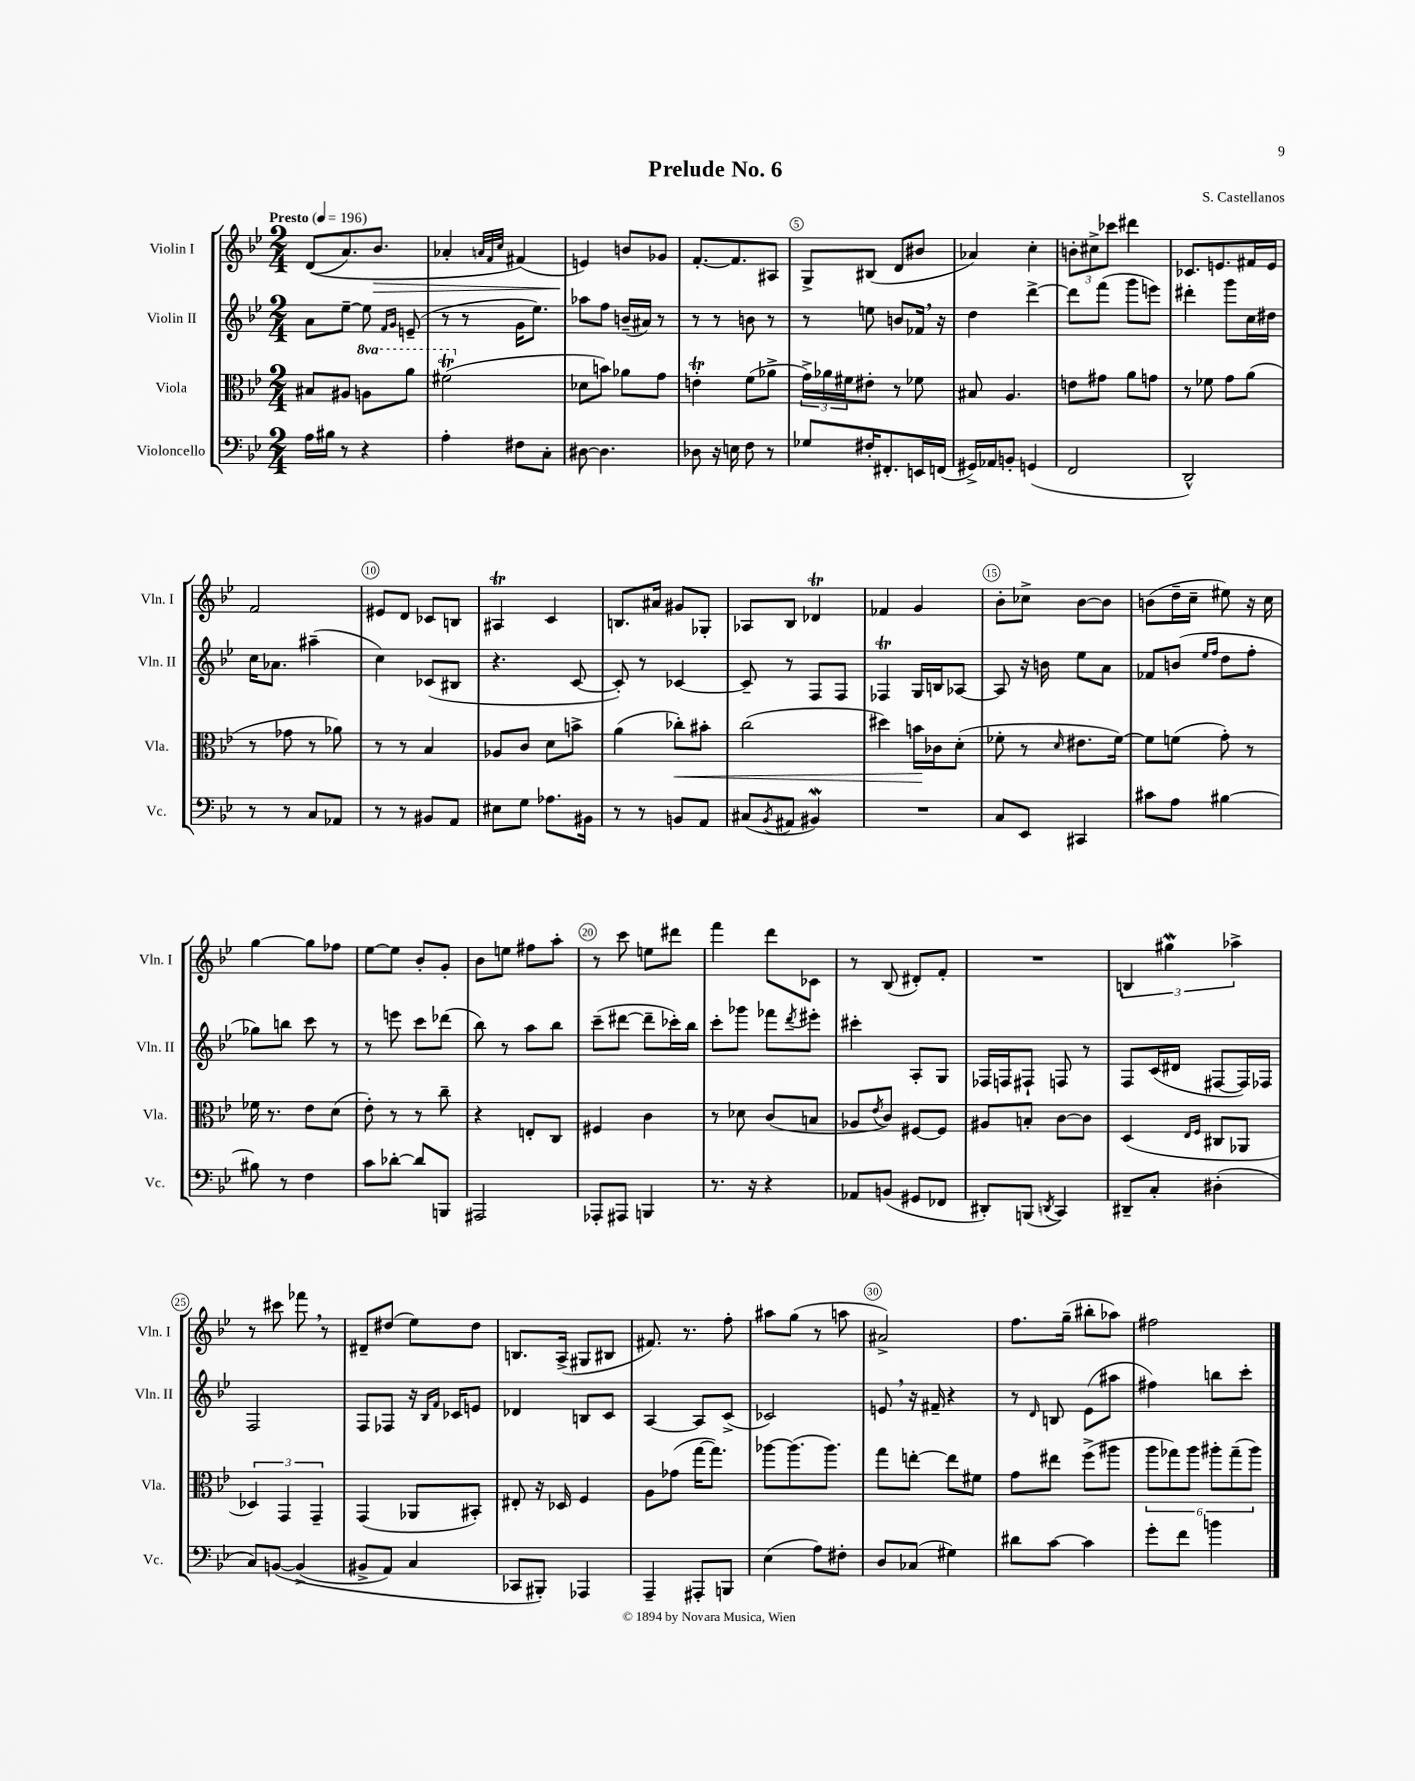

**kern	**kern	**dynam	**kern	**kern	**dynam
*part4	*part3	*part3	*part2	*part1	*part1
*staff4	*staff3	*staff3	*staff2	*staff1	*staff1
*I"Violoncello	*I"Viola	*	*I"Violin II	*I"Violin I	*
*I'Vc.	*I'Vla.	*	*I'Vln. II	*I'Vln. I	*
*clefF4	*clefC3	*	*clefG2	*clefG2	*
*k[b-e-]	*k[b-e-]	*	*k[b-e-]	*k[b-e-]	*
*M2/4	*M2/4	*	*M2/4	*M2/4	*
*MM196	*MM196	*	*MM196	*MM196	*
=1	=1	=1	=1	=1	=1
!	!	!	!	!LO:TX:a:B:t=Presto	!
16A\LL	8B#X/L	.	8a\L	((8d/L	.
16B#X\JJ	.	.	.	.	.
8r	8A#X/J	.	[8ee-~\J	8.a/)	.
*	*8va	*	*	*	*
4r	8an\L	.	8ee-\]	.	.
!	!	!	!	!	!LO:HP:b
.	.	.	.	8.b-/J	>
.	.	.	16qqf/LL	.	.
.	.	.	16qqg/JJ	.	.
.	8aa\J	.	(8en~/	.	.
=2	=2	=2	=2	=2	=2
4A'\	(2ff#Xt\	.	8r	4a-X'/	.
.	.	.	8r	.	.
.	.	.	.	32qqan/LLL	.
.	.	.	.	32qqf/	.
.	.	.	.	32qqcc/JJJ	.
8F#X\L	.	.	16g\KL	(4f#X/)	.
.	.	.	8.ee-\J)	.	.
8C'\J	.	.	.	.	.
=3	=3	=3	=3	=3	=3
*	*X8va	*	*	*	*
[8D#X\	8d-X\L	.	8aa-X\L	4en/)	.
4.D#\]	8bn\J)	.	8ff\J	.	.
.	8a-X\L	.	(16bn~/LL	8bn/L	]
.	.	.	16a#X/JJ)	.	.
.	8g\J	.	8r	8g-X/J	.
=4	=4	=4	=4	=4	=4
8D-X\	4ent'\	.	8r	[8.f'/L	.
16r	.	.	8r	.	.
16En\	.	.	.	8.f/]	.
8F\	(8f\L	.	8bn\	.	.
8r	8a-X^\J	.	8r	8A#X/J	.
=5	=5	=5	=5	=5	=5
8G-X/L	24g^\LL)	.	8r	8G^/L	.
.	24a-X\	.	.	.	.
.	24f#X\J	.	.	.	.
16F#X'/K	8e#X'\J	.	8een\	(8B#X/J	.
8.FF#X'/	.	.	.	.	.
.	8r	.	8bn/L	8d/L	.
16EEn/L	8f-X\	.	16f-X,/Jk	8b#X/J	.
(16FFn/JJ	.	.	16r	.	.
=6	=6	=6	=6	=6	=6
16GG#X^/LL)	8B#X/	.	4dd\	4a-X/)	.
16AA-X/J	.	.	.	.	.
8BBn'/J	4.A/	.	.	.	.
(4GGn/	.	.	[4ddd^\	4cc'\	.
=7	=7	=7	=7	=7	=7
2FF/	8en\L	.	8ddd\L]	12bn'\L	.
.	.	.	.	12cc#X^\	.
.	8g#X\J	.	(8fff\J	.	.
.	.	.	.	12ccc-X\J	.
.	8a\L	.	8ggg\L	4ddd#X\	.
.	8gn\J	.	8eeen\J)	.	.
=8	=8	=8	=8	=8	=8
2DD^^/)	8r	.	4ddd#X'\	8.c-X/L	.
.	8f-X\	.	.	.	.
.	.	.	.	8.en/	.
.	8g\L	.	8ggg\L	.	.
.	(8a\J	.	16cc\L	16f#X/L	.
.	.	.	16dd#X\JJ	16e/JJ	.
!!LO:LB:g=z
=9	=9	=9	=9	=9	=9
8r	8r	.	16cc\KL	2f/	.
.	.	.	8.a-X\J	.	.
8r	8g-X\	.	.	.	.
8C/L	8r	.	(4aa#X~\	.	.
8AA-X/J	8a-X\)	.	.	.	.
=10	=10	=10	=10	=10	=10
8r	8r	.	4cc\)	8e#X/L	.
8r	8r	.	.	8d/J	.
8BB#X/L	4B-/	.	(8c-X/L	8c-X/L	.
8AA/J	.	.	8B#X/J	8Bn/J	.
=11	=11	=11	=11	=11	=11
8E#X\L	8A-X/L	.	4.r	4A#Xt/	.
8G\J	8c/J	.	.	.	.
8.A-X\L	8d\L	.	.	4c/	.
.	8bn^\J	.	[8c/	.	.
16BB#X\Jk	.	.	.	.	.
=12	=12	=12	=12	=12	=12
8r	(4a\	.	8c'/])	8.Bn/L	.
8r	.	.	8r	.	.
.	.	.	.	16a#X/Jk	.
!	!	!LO:HP:b	!	!	!
8BBn/L	8cc-X'\L)	<	[4c-X/	8g#X/L	.
8AA/J	8b#X'\J	.	.	8G-X'/J	.
=13	=13	=13	=13	=13	=13
(8C#X/L	(2cc\	.	8c-~/]	8A-X/L	.
8qBB-/	.	.	.	.	.
8AA#X/J	.	.	8r	8B-/J	.
4BB#XW/)	.	.	8F/L	4d-XT/	.
.	.	.	8F/J	.	.
=14	=14	=14	=14	=14	=14
2r	4dd#X\)	.	4F-XT/	4f-X/	.
.	16bn\LL	.	16G/LL	4g/	.
.	16c-X\J	[	16Bn/J	.	.
.	(8d'\J	.	[8A-X/J	.	.
=15	=15	=15	=15	=15	=15
8C/L	8f-X'\	.	8A-/]	8b-'\L	.
8EE-/J	8r	.	16r	8cc-X^\J	.
.	.	.	16bn\	.	.
.	16qqd/	.	.	.	.
4CC#X/	8.e#X\L	.	8ee-\L	[8b-\L	.
.	.	.	8a\J	8b-\J]	.
.	[16f-\Jk)	.	.	.	.
=16	=16	=16	=16	=16	=16
8c#X\L	8f-\L]	.	8f-X/L	(8bn\L	.
8A\J	(8fn\J	.	(8bn/J	16dd~\L	.
.	.	.	.	16cc~\JJ	.
.	.	.	16qqee-/LL	.	.
.	.	.	16qqff/JJ	.	.
[4B#X\	8g'\)	.	8dd\L	8ee#X\)	.
.	8r	.	8ff'\J	16r	.
.	.	.	.	16cc\	.
!!LO:LB:g=z
=17	=17	=17	=17	=17	=17
8B#X\]	16f-X\	.	8gg-X\L)	[4gg\	.
.	8.r	.	.	.	.
8r	.	.	8bbn\J	.	.
4F\	8e-\L	.	8ccc\	8gg\L]	.
.	(8d\J	.	8r	8ff-X\J	.
=18	=18	=18	=18	=18	=18
8c\L	8e-'\)	.	8r	[8ee-\L	.
[8d-X'\J	8r	.	8eeen\	8ee-\J]	.
8d-/L]	8r	.	8ccc\L	8b-'/L	.
8BBBn/J	8cc~\	.	(8ddd-X\J	8g'/J	.
=19	=19	=19	=19	=19	=19
2AAA#X/	4r	.	8bb-\)	8b-\L	.
.	.	.	8r	8een\J	.
.	8En'/L	.	8aa\L	8ff#X\L	.
.	8C/J	.	8bb-\J	8aa'\J	.
=20	=20	=20	=20	=20	=20
8AAA-X'/L	4F#X/	.	(8ccc~\L	8r	.
8AAA#X/J	.	.	[8ddd#X\J	8ccc\	.
4BBBn/	4c\	.	8ddd#~\L]	8een\L	.
.	.	.	16ccc-X'\L)	8ddd#X\J	.
.	.	.	16bb-\JJ	.	.
=21	=21	=21	=21	=21	=21
8.r	8r	.	8ccc'\L	4fff\	.
.	8d-X\	.	8ggg-X\J	.	.
16r	.	.	.	.	.
4r	(8c/L	.	8fff-X\L	8ddd\L	.
.	.	.	8qddd/	.	.
.	8Bn/J	.	8eee#X'\J	8c-X\J	.
=22	=22	=22	=22	=22	=22
8AA-X/L	8A-X/L	.	4ccc#X'\	8r	.
.	8qe-/	.	.	.	.
(8BBn/J	8c/J)	.	.	(8B-/	.
8GG#X/L	[8F#X/L	.	8A'/L	8d#X'/L)	.
8FF-X/J	8F#/J]	.	8G/J	8f'/J	.
=23	=23	=23	=23	=23	=23
8DD#X'/L)	8A#X/L	.	16F-X/LL	2r	.
.	.	.	16Fn/J	.	.
(8BBBn/J	8Bn'/J	.	8F#X`/J	.	.
8qDDn/	.	.	.	.	.
4CC/)	[8c\L	.	8Fn/	.	.
.	8c\J]	.	8r	.	.
=24	=24	=24	=24	=24	=24
8DD#X~/L	(4D/	.	8F/L	6Bn/	.
8C'/J	.	.	(16c/L	.	.
.	.	.	.	6gg#XW\	.
.	.	.	16d#X/JJ	.	.
.	16qqE-/LL	.	.	.	.
.	16qqF/JJ	.	.	.	.
(4D#X'\	8C#X/L	.	[8F#X/L	.	.
.	.	.	.	6aa-X^\	.
.	8AA-X/J	.	16F#/L])	.	.
.	.	.	16F-X/JJ	.	.
!!LO:LB:g=z
=25	=25	=25	=25	=25	=25
8C/L)	6D-X/)	.	2F/	8r	.
([8BBn/J	.	.	.	8ccc#X\	.
.	6GG/	.	.	.	.
(4BB^/]	.	.	.	8fff-X,\	.
.	6GG~/	.	.	.	.
.	.	.	.	8r	.
=26	=26	=26	=26	=26	=26
8BB#X^/L	(4GG/	.	8F/L	8d#X~/L	.
8AA/J)	.	.	8F-X/J	(8dd#X/J	.
4C/	8AA-X/L	.	16r	8ee-\L)	.
.	.	.	16qqB-/LL	.	.
.	.	.	16qqf/JJ	.	.
.	.	.	16c-X/KL	.	.
.	8BB#X'/J)	.	8en/J	8dd#\J	.
=27	=27	=27	=27	=27	=27
8CC-X/L	8E#X'/	.	4d-X/	8.Bn/L	.
8BBB#X'/J)	16r	.	.	.	.
.	16D-X/	.	.	(16A^/Jk	.
4AAA-X/	4F/	.	8Bn/L	8G#X/L	.
.	.	.	8c/J	8B#X/J	.
=28	=28	=28	=28	=28	=28
4AAA~/	8A\L	.	[4A/	8.f#X/)	.
.	(8g-X\J	.	.	.	.
.	.	.	.	8.r	.
8AAA#X'/L	[16gg\KL	.	8A/L]	.	.
.	8.gg\J])	.	.	.	.
8BBBn/J	.	.	(8c^/J	8ff'\	.
=29	=29	=29	=29	=29	=29
(4E-\	[8aa-X\L	.	2c-X/)	8aa#X\L	.
.	(8.aa-\]	.	.	(8gg\J	.
8A\L)	.	.	.	8r	.
.	8.aa-\J)	.	.	.	.
8F#X'\J	.	.	.	8aan\	.
=30	=30	=30	=30	=30	=30
8D/L	8gg\L	.	8en,/	2a#X^/)	.
(8C-X/J	[8een'\J	.	16r	.	.
.	.	.	16f#X~/	.	.
4G#X\)	8ee\L]	.	4r	.	.
.	8f#X\J	.	.	.	.
=31	=31	=31	=31	=31	=31
8d#X\L	8g\L	.	8r	8.ff\L	.
.	.	.	16qqd/	.	.
[8c\J	8ee#X\J	.	8Bn/	.	.
.	.	.	.	(16gg~\Jk	.
4c\]	(8ff^\L	.	(8e-\L	8bb#X'\L	.
.	8aa#X\J	.	8aa#X\J	8aa-X\J)	.
=32	=32	=32	=32	=32	=32
8g'\L	12aa\L	.	4ff#X\)	2ff#X\	.
.	12gg-X\)	.	.	.	.
8f\J	.	.	.	.	.
.	12aa\J	.	.	.	.
4bn\	12aa#X'\L	.	8bbn\L	.	.
.	(12gg-~\	.	.	.	.
.	.	.	8ccc'\J	.	.
.	12aa#\J)	.	.	.	.
==	==	==	==	==	==
*-	*-	*-	*-	*-	*-
